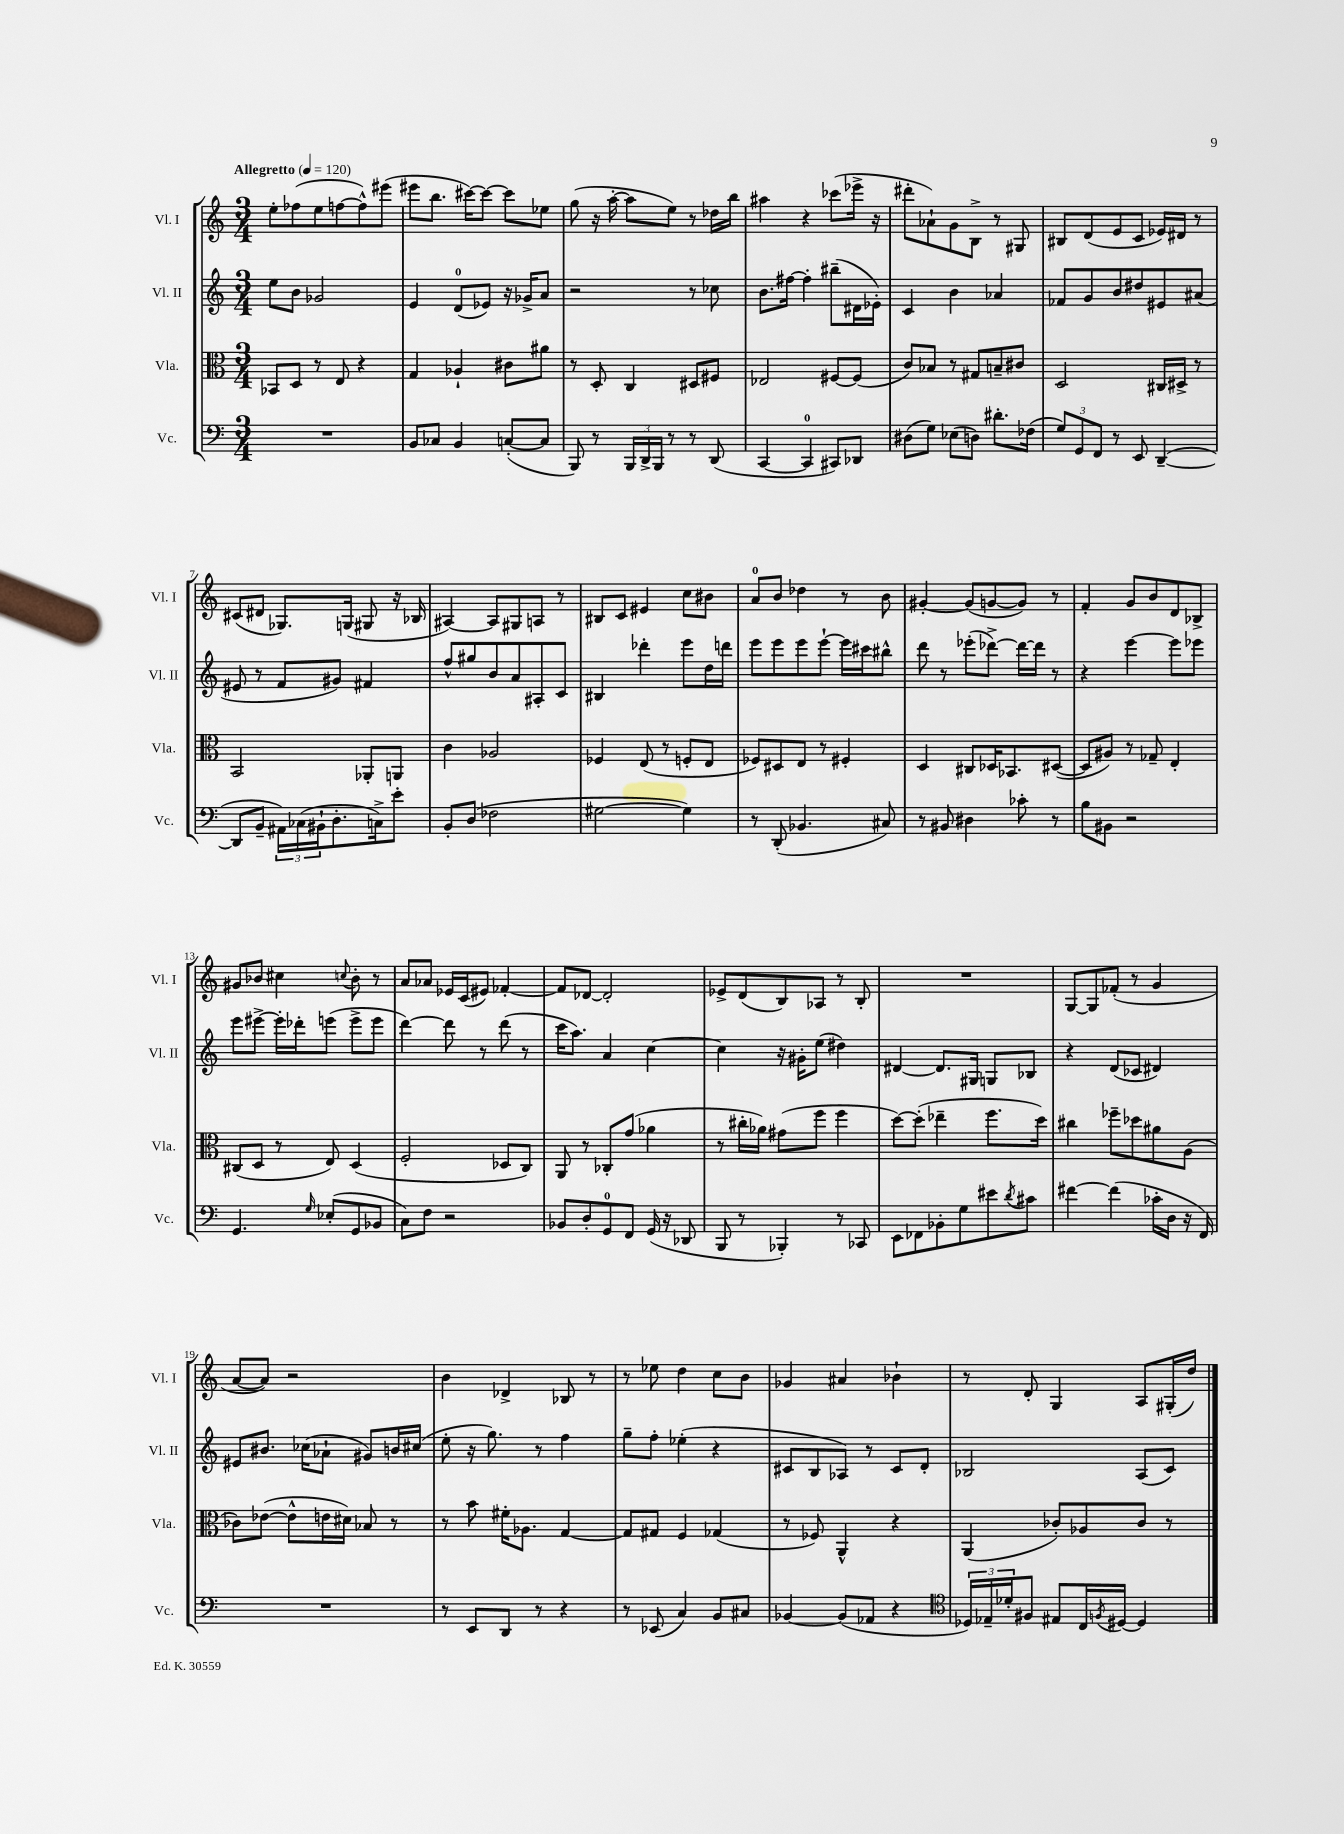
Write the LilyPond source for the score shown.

<<
\new StaffGroup <<
\new Staff = "s0" \with { instrumentName = "Vl. I" shortInstrumentName = "Vl. I" } {
    \clef treble \key c \major \numericTimeSignature \time 3/4 \tempo "Allegretto" 4 = 120
    e''8-. fes''8( e''8 f''8~ f''8-^) eis'''8( |
    eis'''8 b''8. cis'''16~) cis'''8~ cis'''8 ees''8 |
    g''8( r16 a''16~-. a''8 e''8) r8 des''16 b''16 |
    ais''4 r4 ces'''8( ees'''16-> r16 |
    dis'''8-. aes'8-!) g'8 b8-> r8 gis8 |
    bis8 d'8( e'8 c'8 ees'16) dis'16 r8 |
    cis'8( dis'8 ges8.) g16( gis8 r16 bes16 |
    ais4~) ais8 gis8 a8 r8 |
    bis8 c'8 eis'4 c''8 bis'8 |
    a'8-0 b'8 des''4 r8 b'8 |
    gis'4~-. gis'8( g'8~ g'8) r8 |
    f'4-. g'8 b'8 d'8 bes8-> |
    gis'8 bes'8 cis''4 \appoggiatura { c''8 } bes'8-. r8 |
    a'8 aes'8 ees'16 c'16( eis'8) fes'4~-. |
    fes'8 des'8~ des'2-. |
    ees'8-> d'8( b8) aes8 r8 b8-. |
    R2. |
    g8~ g8 fes'8-.( r8 g'4 |
    a'8~ a'8) r2 |
    b'4 des'4-> bes8 r8 |
    r8 ees''8 d''4 c''8 b'8 |
    ges'4 ais'4 bes'4-! |
    r8 d'8-. g4 a8 gis16-.( d''16) \bar "|." |
}
\new Staff = "s1" \with { instrumentName = "Vl. II" shortInstrumentName = "Vl. II" } {
    \clef treble \key c \major \numericTimeSignature \time 3/4
    e''8 b'8 ges'2 |
    e'4 d'8-0( ees'8) r16 ges'16-> a'8 |
    r2 r8 ces''8 |
    b'8. fis''16~ fis''4-. bis''8--( dis'16 ees'16-.) |
    c'4 b'4 aes'4 |
    fes'8 g'8 b'8 dis''8 eis'8 ais'8( |
    eis'8 r8 f'8 gis'8) fis'4 |
    f''8-^ gis''8 b'8 a'8 ais8-. c'8 |
    bis4 des'''4-. e'''8 d''16 d'''16 |
    e'''8 e'''8 e'''8 e'''8~-! e'''16 cis'''16 bis''8-^ |
    d'''8 r8 ees'''8-.( des'''8~->) des'''16~ des'''16 r8 |
    r4 e'''4~ e'''8 ees'''8 |
    e'''8 eis'''8~-> eis'''16-. des'''16-. e'''8( e'''8-> e'''8 |
    d'''4~) d'''8 r8 d'''8( r8 |
    c'''16 a''8.) a'4 c''4~ |
    c''4 r16 gis'16-. e''8( dis''4) |
    dis'4~ dis'8. gis16 g8 bes8 |
    r4 d'8( ces'8 dis'4) |
    eis'8 bis'8. ces''16( aes'8-! gis'8) b'16 cis''16( |
    e''8-. r16 g''8.) r8 f''4 |
    g''8-- f''8-. ees''4-.( r4 |
    cis'8 b8 aes8) r8 cis'8 d'8-. |
    bes2 a8( c'8) \bar "|." |
}
\new Staff = "s2" \with { instrumentName = "Vla." shortInstrumentName = "Vla." } {
    \clef alto \key c \major \numericTimeSignature \time 3/4
    bes,8 d8 r8 e8 r4 |
    g4 aes4-! cis'8 ais'8 |
    r8 d8-. c4 dis8 fis8 |
    ees2 fis8~ fis8( |
    c'8) bes8 r8 gis8 b8-- cis'8 |
    d2 cis16 dis16-> r8 |
    b,2 aes,8-. a,8 |
    c'4 aes2 |
    fes4 e8( r8 f8-. e8 |
    fes8) dis8 e8 r8 fis4-. |
    d4 cis8 des16 bes,8. dis8~( |
    dis8 ais8) r8 ges8-- e4-. |
    cis8( d8 r8 e8) d4( |
    f2-. des8 c8) |
    a,8 r8 ces8-. g'8( aes'4 |
    r8 cis''16-. aes'16) gis'8( f''8 f''4 |
    d''8~) d''8-.( ees''4-- f''8. d''16) |
    cis''4 fes''8-- des''8 ais'8 a8( |
    ces'8) ees'8~( ees'8-^ e'16 dis'16) bes8 r8 |
    r8 b'8 fis'16-. aes8. g4~ |
    g8 gis8 f4 ges4( |
    r8 fes8) a,4-^ r4 |
    a,4( ces'8-.) aes8 ces'8 r8 \bar "|." |
}
\new Staff = "s3" \with { instrumentName = "Vc." shortInstrumentName = "Vc." } {
    \clef bass \key c \major \numericTimeSignature \time 3/4
    R2. |
    b,8 ces8 b,4 c8~-.( c8 |
    b,,8) r8 \tuplet 3/2 { b,,16 d,16-> b,,16 } r8 r8 d,8( |
    c,4~ c,4-0 cis,8) des,8 |
    dis8( g8) ees8( d8) dis'8.-. fes16( |
    \tuplet 3/2 { g8) g,8 f,8 } r8 e,8 d,4~--( |
    d,8 b,8-- \tuplet 3/2 { ais,16) ces16( bis,16-! } d8.-. c16->) e'8-. |
    b,8-. d8( fes2 |
    gis2~ gis4) |
    r8 d,8-.( bes,4. cis8) |
    r8 bis,8 dis4 ces'8-. r8 |
    b8 bis,8 r2 |
    g,4. \grace { g16 } ees8-.( g,8 bes,8 |
    c8) f8 r2 |
    bes,8 d8-. g,8-0 f,8 g,16( r16 des,8 |
    b,,8 r8 bes,,4-.) r8 ces,8 |
    e,8 fes,8 bes,8-. g8 eis'8 \acciaccatura { d'8 } cis'8 |
    fis'4~ fis'4( ces'16-. d16 r16 f,16) |
    R2. |
    r8 e,8 d,8 r8 r4 |
    r8 ees,8( c4) b,8 cis8 |
    bes,4~ bes,8( aes,8 r4 |
    \clef tenor \tuplet 3/2 { des16) ees16-- des'16-. } fis8 eis8 c16 \acciaccatura { f8 } dis16~ dis4 \bar "|." |
}
>>
>>
